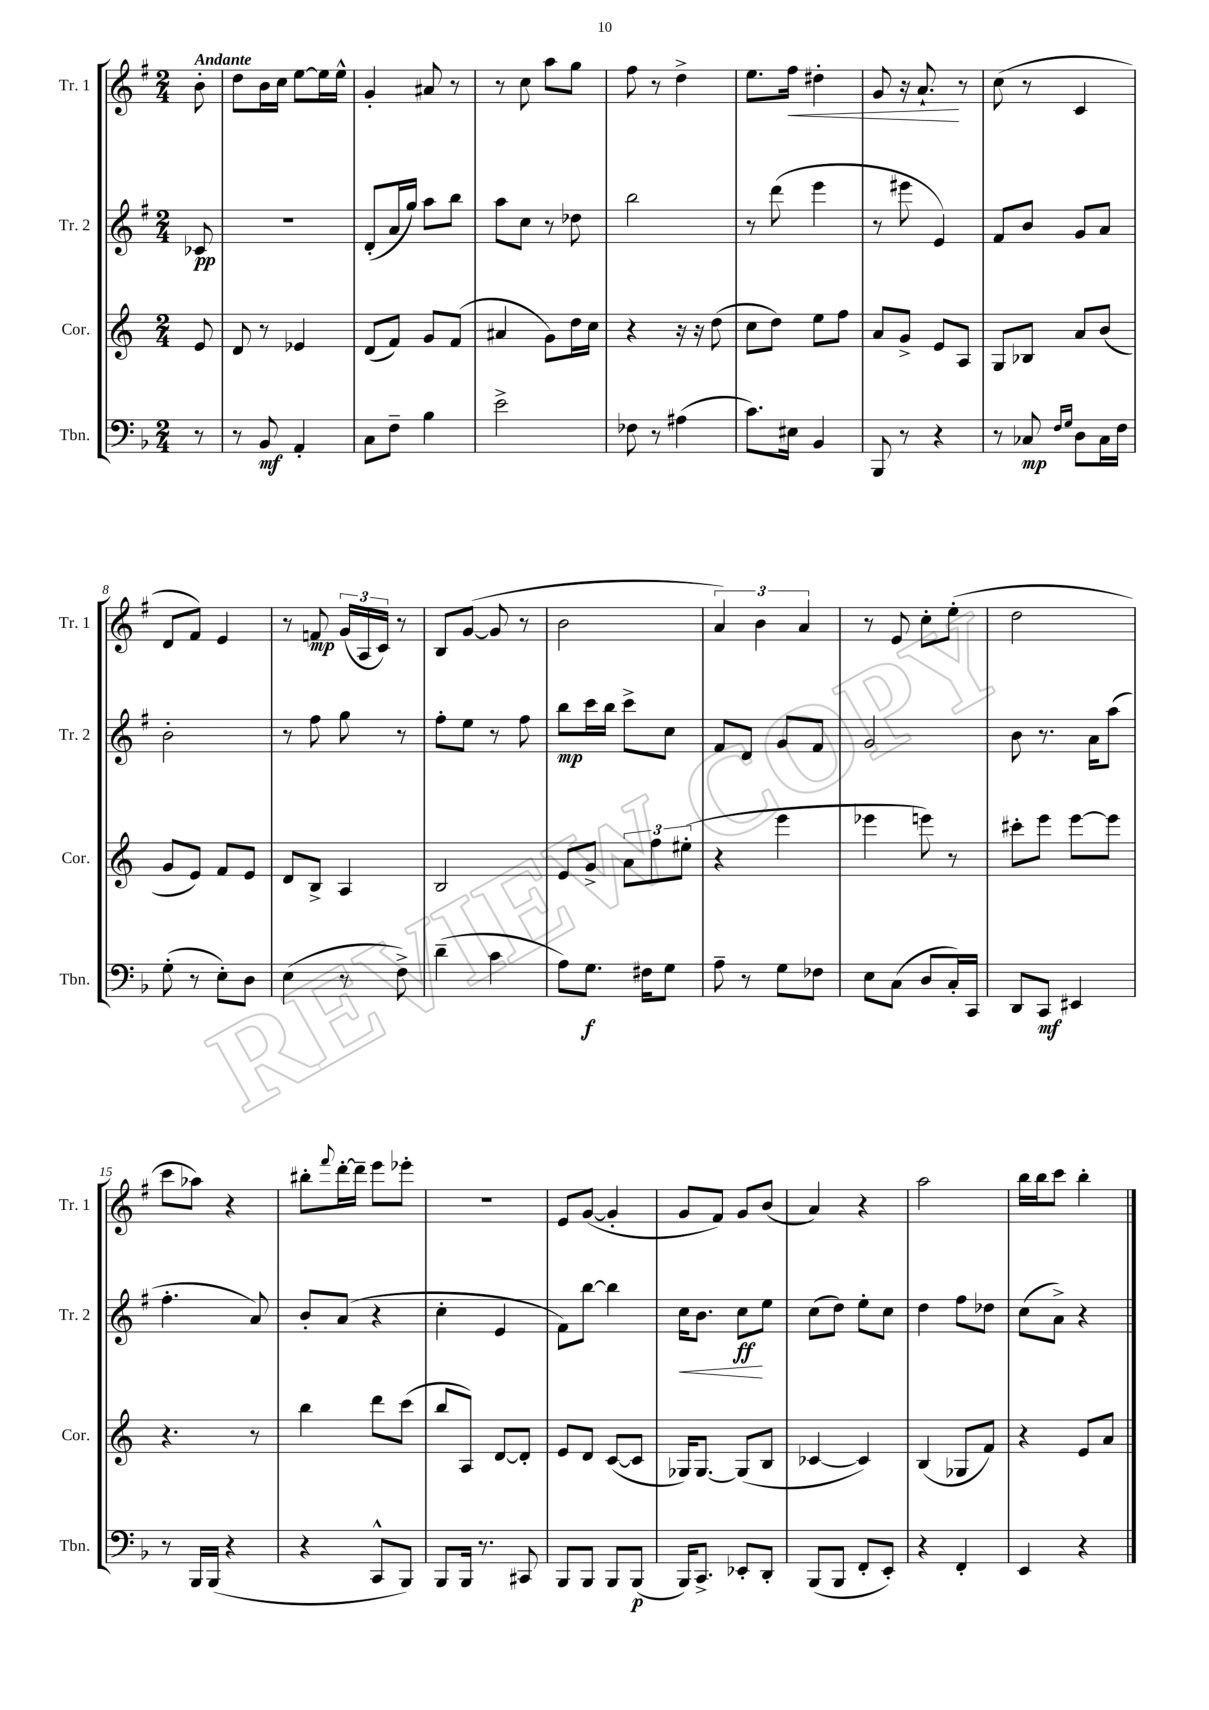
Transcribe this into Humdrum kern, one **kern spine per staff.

**kern	**dynam	**kern	**kern	**dynam	**kern	**dynam
*part4	*part4	*part3	*part2	*part2	*part1	*part1
*staff4	*staff4	*staff3	*staff2	*staff2	*staff1	*staff1
*I"Tbn.	*	*I"Cor.	*I"Tr. 2	*	*I"Tr. 1	*
*I'Tbn.	*	*I'Cor.	*I'Tr. 2	*	*I'Tr. 1	*
*clefF4	*	*clefG2	*clefG2	*	*clefG2	*
*k[b-]	*	*k[]	*k[f#]	*	*k[f#]	*
*M2/4	*	*M2/4	*M2/4	*	*M2/4	*
=	=	=	=	=	=	=
!	!	!	!	!	!LO:TX:a:B:t=Andante	!
8r	.	8e/	8c-X/	pp	8b'\	.
=1	=1	=1	=1	=1	=1	=1
8r	.	8d/	2r	.	8dd\L	.
8BB-/	mf	8r	.	.	16b\L	.
.	.	.	.	.	16cc\JJ	.
4AA'/	.	4e-X/	.	.	[8ee\L	.
.	.	.	.	.	16ee\L]	.
.	.	.	.	.	16ee^^\JJ	.
=2	=2	=2	=2	=2	=2	=2
8C\L	.	(8d/L	(8d'/L	.	4g'/	.
8F~\J	.	8f/J)	16a/L	.	.	.
.	.	.	16gg/JJ)	.	.	.
4B-\	.	8g/L	8aa\L	.	8a#X/	.
.	.	(8f/J	8bb\J	.	8r	.
=3	=3	=3	=3	=3	=3	=3
2e^\	.	4a#X/	8aa\L	.	8r	.
.	.	.	8cc\J	.	8cc\	.
.	.	8g\L)	8r	.	8aa\L	.
.	.	16dd\L	8dd-X\	.	8gg\J	.
.	.	16cc\JJ	.	.	.	.
=4	=4	=4	=4	=4	=4	=4
8F-X\	.	4r	2bb\	.	8ff#\	.
8r	.	.	.	.	8r	.
(4A#X\	.	16r	.	.	4dd^\	.
.	.	16r	.	.	.	.
.	.	(8dd\	.	.	.	.
=5	=5	=5	=5	=5	=5	=5
8.c\L)	.	8cc\L	8r	.	8.ee\L	.
.	.	8dd\J)	(8ddd\	.	.	.
!	!	!	!	!	!	!LO:HP:b
16E#X\Jk	.	.	.	.	16ff#\Jk	<
4BB-/	.	8ee\L	4eee\	.	4dd#X'\	.
.	.	8ff\J	.	.	.	.
=6	=6	=6	=6	=6	=6	=6
8BBB-/	.	8a/L	8r	.	8g/	.
8r	.	8g^/J	8eee#X\	.	16r	.
.	.	.	.	.	8.a`/	.
4r	.	8e/L	4e/)	.	.	.
.	.	8A/J	.	.	8r	[
=7	=7	=7	=7	=7	=7	=7
8r	.	8G/L	8f#/L	.	(8cc\	.
8C-X/	mp	8B-X/J	8b/J	.	8r	.
16qqF/LL	.	.	.	.	.	.
16qqG/JJ	.	.	.	.	.	.
8D\L	.	8a/L	8g/L	.	4c/	.
16C-\L	.	(8b/J	8a/J	.	.	.
16F\JJ	.	.	.	.	.	.
!!LO:LB:g=z
=8	=8	=8	=8	=8	=8	=8
(8G'\	.	8g/L	2b'\	.	8d/L	.
8r	.	8e/J)	.	.	8f#/J)	.
8E'\L)	.	8f/L	.	.	4e/	.
8D\J	.	8e/J	.	.	.	.
=9	=9	=9	=9	=9	=9	=9
(4E\	.	8d/L	8r	.	8r	.
.	.	8B^/J	8ff#\	.	8fn/	mp
8r	.	4A/	8gg\	.	(24g/LL	.
.	.	.	.	.	24A/	.
.	.	.	.	.	24c/JJ)	.
8F^\)	.	.	8r	.	8r	.
=10	=10	=10	=10	=10	=10	=10
(4d~\	.	2B/	8ff#'\L	.	8B/L	.
.	.	.	8ee\J	.	([8g/J	.
4c\	.	.	8r	.	8g/]	.
.	.	.	8ff#\	.	8r	.
=11	=11	=11	=11	=11	=11	=11
8A\L)	.	8e/L	8bb\L	mp	2b\	.
8.G\J	f	8g^/J	16ccc\L	.	.	.
.	.	.	16bb\JJ	.	.	.
.	.	12a\L	8ccc^\L	.	.	.
16F#X\KL	.	.	.	.	.	.
.	.	12ff\	.	.	.	.
8G\J	.	.	8cc\J	.	.	.
.	.	(12ee#X'\J	.	.	.	.
=12	=12	=12	=12	=12	=12	=12
8A~\	.	4r	8f#/L	.	6a/)	.
8r	.	.	8d/J	.	.	.
.	.	.	.	.	6b\	.
8G\L	.	4eee\	8g/L	.	.	.
.	.	.	.	.	6a/	.
8F-X\J	.	.	8f#/J	.	.	.
=13	=13	=13	=13	=13	=13	=13
8E\L	.	4eee-X\	2g/	.	8r	.
(8C\J	.	.	.	.	8e/	.
8D/L	.	8eeen\)	.	.	8cc'\L	.
16C'/L)	.	8r	.	.	(8ee'\J	.
16CC/JJ	.	.	.	.	.	.
=14	=14	=14	=14	=14	=14	=14
8DD/L	.	8ccc#X'\L	8b\	.	2dd\	.
8CC/J	mf	8eee\J	8.r	.	.	.
4EE#X/	.	[8eee\L	.	.	.	.
.	.	.	16a\KL	.	.	.
.	.	8eee\J]	(8aa\J	.	.	.
!!LO:LB:g=z
=15	=15	=15	=15	=15	=15	=15
8r	.	4.r	4.ff#'\	.	8ccc\L	.
16BBB-/LL	.	.	.	.	8aa-X\J)	.
(16BBB-/JJ	.	.	.	.	.	.
4r	.	.	.	.	4r	.
.	.	8r	8a/)	.	.	.
=16	=16	=16	=16	=16	=16	=16
4r	.	4bb\	8b'/L	.	8bb#X'\L	.
.	.	.	.	.	8qqfff#/	.
.	.	.	(8a/J	.	[16ddd'\L	.
.	.	.	.	.	16ddd~\JJ]	.
8CC^^/L	.	8ddd\L	4r	.	8eee\L	.
8BBB-/J)	.	(8ccc\J	.	.	8eee-X'\J	.
=17	=17	=17	=17	=17	=17	=17
8BBB-/L	.	8bb/L	4cc'\	.	2r	.
16BBB-/Jk	.	8A/J)	.	.	.	.
8.r	.	.	.	.	.	.
.	.	[8d/L	4e/	.	.	.
8CC#X/	.	8d'/J]	.	.	.	.
=18	=18	=18	=18	=18	=18	=18
8BBB-/L	.	8e/L	8f#\L)	.	8e/L	.
8BBB-/J	.	8d/J	[8bb\J	.	([8g/J	.
8BBB-/L	.	([8c/L	4bb\]	.	4g'/]	.
(8BBB-/J	p	8c/J]	.	.	.	.
=19	=19	=19	=19	=19	=19	=19
!	!	!	!	!LO:HP:b	!	!
16BBB-/KL)	.	16G-X/KL)	16cc\KL	<	8g/L	.
8.CC^/J	.	[8.G-/J	8.b\J	.	.	.
.	.	.	.	.	8f#/J)	.
8EE-X'/L	.	(8G-/L]	8cc\L	ff	8g/L	.
8DD'/J	.	8B/J	8ee\J	[	(8b/J	.
=20	=20	=20	=20	=20	=20	=20
(8BBB-/L	.	[4c-X/	(8cc\L	.	4a/)	.
8BBB-/J	.	.	8dd\J)	.	.	.
8FF'/L	.	4c-/])	8ee'\L	.	4r	.
8EE'/J)	.	.	8cc\J	.	.	.
=21	=21	=21	=21	=21	=21	=21
4r	.	(4B/	4dd\	.	2aa\	.
4FF'/	.	8G-X/L	8ff#\L	.	.	.
.	.	8f/J)	8dd-X\J	.	.	.
=22	=22	=22	=22	=22	=22	=22
4EE/	.	4r	(8cc\L	.	16bb\LL	.
.	.	.	.	.	16bb\J	.
.	.	.	8a^\J)	.	8ccc\J	.
4r	.	8e/L	4r	.	4bb'\	.
.	.	8a/J	.	.	.	.
==	==	==	==	==	==	==
*-	*-	*-	*-	*-	*-	*-
